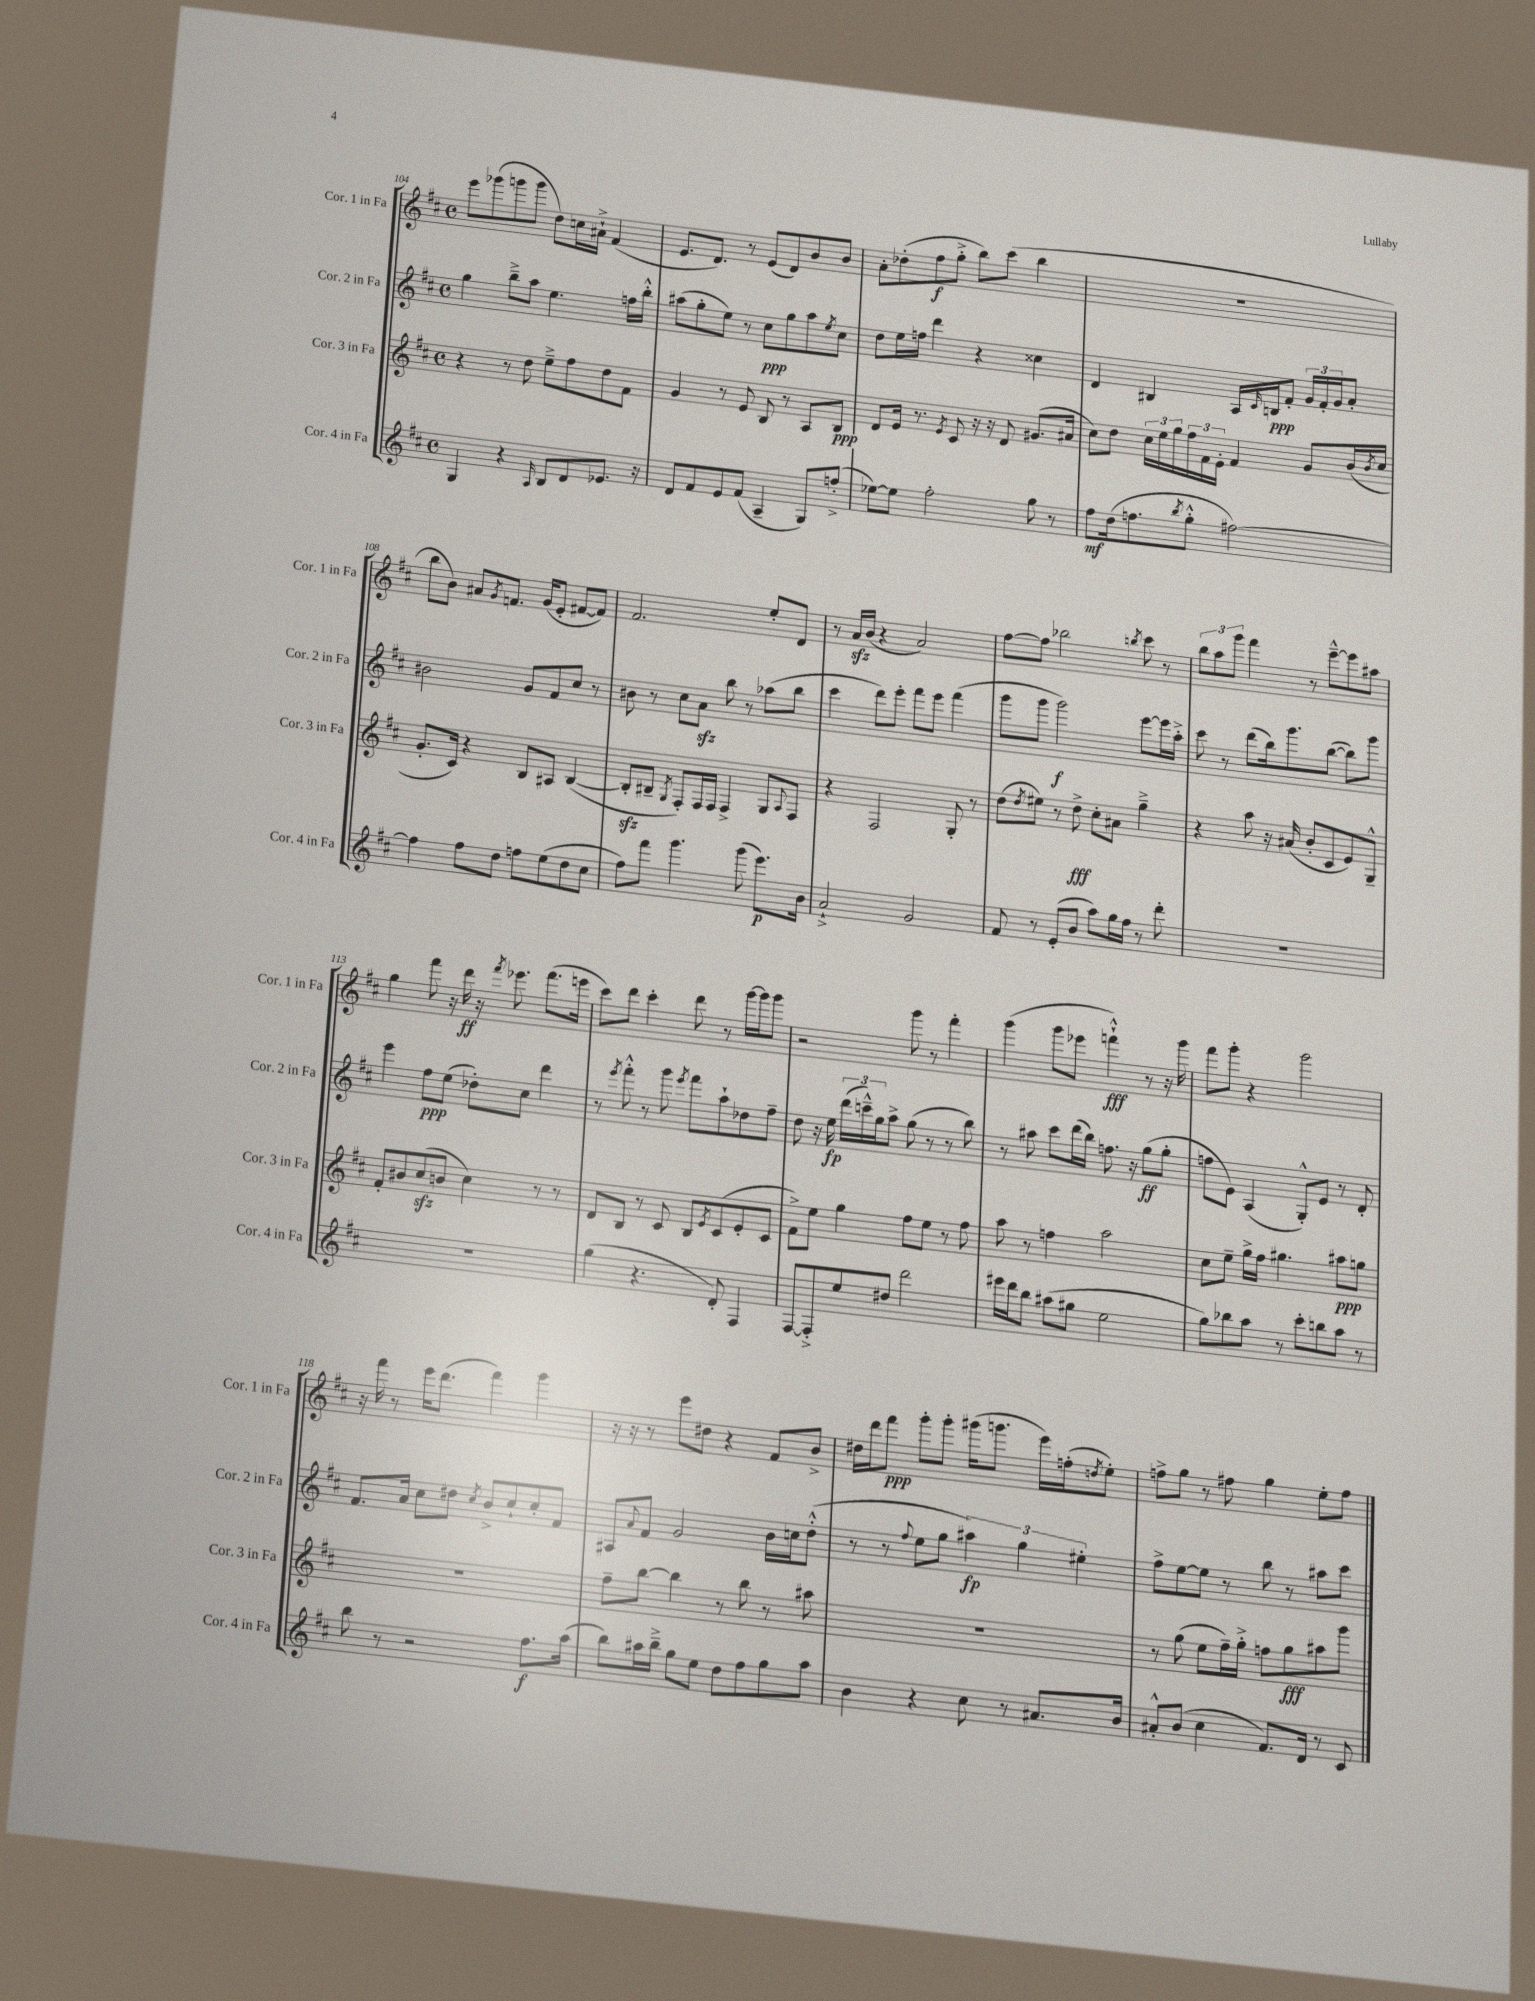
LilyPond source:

<<
\new StaffGroup <<
\new Staff = "s0" \with { instrumentName = "Cor. 1 in Fa" shortInstrumentName = "Cor. 1 in Fa" } {
    \clef treble \key d \major \defaultTimeSignature \time 4/4
    e'''8 ges'''8( g'''8 g'''8 d''8) c''16 ais'16-!-> fis'4( |
    e'8. d'8.) r8 e'8( d'8) b'8 b'8 |
    a'8-. des''8-.( fis''8\f g''8-.-> b''8) cis'''8( b''4 |
    R1 |
    b''8 b'8) ais'8 \acciaccatura { g'8 } f'8. g'16( e'8-. fis'8~ fis'8) |
    fis'2. e''8-. d'8 |
    r8 a'16\sfz b'16( r4 a'2) |
    fis''8~ fis''8 bes''2 \acciaccatura { b''8 } cis'''8 r8 |
    \tuplet 3/2 { b''8 a''8 g'''8 } fis'''4 r8 e'''8~---^ e'''8 ais''8 |
    g''4 fis'''8 r16 d'''16\ff r16 \acciaccatura { fis'''8 } ees'''8. fis'''8.( e'''16 |
    cis'''8) d'''8 cis'''4-. d'''8 r8 g'''16~ g'''16 g'''8 |
    r2 g'''8 r8 fis'''4-. |
    g'''4( g'''8 ees'''8 f'''4-!-^\fff) r8 r16 g'''16 |
    fis'''8 g'''8-. r4 g'''2 |
    r16 fis'''16 r8 e'''16 d'''8.( fis'''4) g'''4 |
    r16 r16 r8 e'''8 dis''8 r4 fis'8 b'8-> |
    dis''16 d'''16 fis'''8\ppp g'''8-. g'''8-. gis'''16( g'''8. e'''16) f''16-.( \acciaccatura { d''8 } e''8-.) |
    f''8-> g''8 r8 fis''8 g''4 e''8-. fis''8 \bar "|." |
}
\new Staff = "s1" \with { instrumentName = "Cor. 2 in Fa" shortInstrumentName = "Cor. 2 in Fa" } {
    \clef treble \key d \major \defaultTimeSignature \time 4/4
    g''4 b''8---> a''8 e''4. f''16 b''16-.-^ |
    ais''8( g''8-. e''8) r8 cis''8\ppp g''8 ais''8 \acciaccatura { e''8 } cis''8 |
    d''8 e''16 f''16 d'''4 r4 cisis''4 |
    d'4 bis4 a16 \grace { cis'16 } b16\ppp fis'8-. \tuplet 3/2 { g'16 fis'16-. g'16 } a'8-. |
    bis'2 g'8 fis'8 cis''8 r8 |
    bis'8 r8 cis''8 a'8\sfz b''8 r8 aes''8( b''8 |
    cis'''4 d'''8) e'''8-. fis'''8 e'''8 fis'''4( |
    g'''8 g'''8 g'''2\f) e'''8~ e'''16 a''16-.-> |
    cis'''8 r8 d'''8( b''16) g'''8. b''8~( b''8) g'''8 |
    e'''4 fis''8\ppp e''8( des''8-.) cis''8 d'''4 |
    r8 \acciaccatura { e'''8 } fis'''8-.-^ r8 g'''8 \acciaccatura { e'''8 } fis'''8 a''8-! des''8 fis''8-- |
    d''8 r16 e''16\fp \tuplet 3/2 { d'''16( c'''16---^) g''16 } a''8-> g''8( r8 r8 b''8) |
    r8 ais''8 cis'''8 d'''16( b''16) f''8. r16 g''8\ff( g''8-. |
    f''8 e'8) a4( g8-.-^) e'8 r8 d'8-. |
    fis'8. a'16 cis''8 dis''8 \acciaccatura { cis''8 } b'8-> cis''8-! cis''8-. fis'8 |
    ais8 \appoggiatura { a'8 } fis'8 g'2 b'16 c''16 d''8-.-^( |
    r8 r8 \appoggiatura { fis''8 } e''8 g''8 \tuplet 3/2 { ais''4\fp) g''4 eis''4-. } |
    fis''8-> e''8~ e''8 r8 b''8 r8 ais''8 cis'''8 \bar "|." |
}
\new Staff = "s2" \with { instrumentName = "Cor. 3 in Fa" shortInstrumentName = "Cor. 3 in Fa" } {
    \clef treble \key d \major \defaultTimeSignature \time 4/4
    r4 r8 d''8 e''8---> fis''8 d''8 fis'8 |
    g'4 r8 e'8 b8 r8 a8 b8\ppp |
    d'8 e'16 r8. \acciaccatura { e'8 } cis'8 r16 r16 d'8 gis'8.( ais'16 |
    cis''8) d''8 \tuplet 3/2 { cis''16 e''16 g''16 } \tuplet 3/2 { fis''16 fis'16 e'16-. } fis'4 g'8 b'16( \acciaccatura { b'8 } cis''16 |
    g'8.-. cis'16) r4 b8 ais8 b4~( |
    b8-.\sfz bis8-- \acciaccatura { g8 } fis8-.) fis16 fis16 fis4-> g8 \appoggiatura { a8 } fis8 |
    r4 fis2 g8-. r8 |
    d''8( \acciaccatura { d''8 } eis''8) r8 d''8->\fff cis''8-. ais'8 g''4---> |
    r4 a''8 r16 ais'16( b'8-. cis'8 e'8) g8---^ |
    fis'8-. bis'8 cis''8\sfz( b'8 cis''4) r8 r8 |
    d'8 b8 r8 cis'8 b8 \acciaccatura { e'8 } cis'8( e'8-. cis'8 |
    fis'8->) e''8 g''4 fis''8 e''8 r8 fis''8 |
    a''8 r8 f''4 a''2 |
    cis''8 e''8-- g''16-> fis''16 gis''4. ais''8\ppp g''8 |
    R1 |
    fis''8-- b''8~ b''4 r8 b''8 r8 ais''8 |
    R1 |
    r8 g''8( e''8 fis''16--) g''16-.-> f''8 g''8\fff ais''8 g'''8 \bar "|." |
}
\new Staff = "s3" \with { instrumentName = "Cor. 4 in Fa" shortInstrumentName = "Cor. 4 in Fa" } {
    \clef treble \key d \major \defaultTimeSignature \time 4/4
    g4 r4 \grace { a16 } b8 d'8 ees'8. r16 |
    d'8 fis'8 e'8 fis'8( a4-- g8) f''8-.->( |
    ees''8~) ees''8 fis''2-. g''8 r8 |
    fis''8\mf d''16( f''8. \acciaccatura { b''8 } g''8-.-^ fis''2~) |
    fis''4 fis''8 d''8 f''8 e''8( d''8 cis''8 |
    fis''8) fis'''8 g'''4. g'''8( e'''8.\p) b'16 |
    a'2-!-> g'2 |
    fis'8 r8 e'8-.( b'8 a''8) g''16 fis''16 r8 d'''8-. |
    R1 |
    R1 |
    g''4( r4. d'8-.) fis4 |
    fis8~ fis8-.-> e''8 dis''8 d'''2 |
    eis'''16 d'''16 b''8 ais''8( gis''8 e''2 |
    g''8) bes''8 a''8 r8 cis'''8-. b''8 a''8 r8 |
    b''8 r8 r2 fis''8.\f a''16( |
    b''8) ais''16 b''16---> g''8 e''8 d''8 fis''8 g''8 ais''8 |
    b'4 r4 cis''8 r8 ais'8. b'16 |
    ais'8-.-^ b'8( cis''4 fis'8.) d'16 r8 cis'8 \bar "|." |
}
>>
>>
\layout { \context { \Score currentBarNumber = #104 } }
